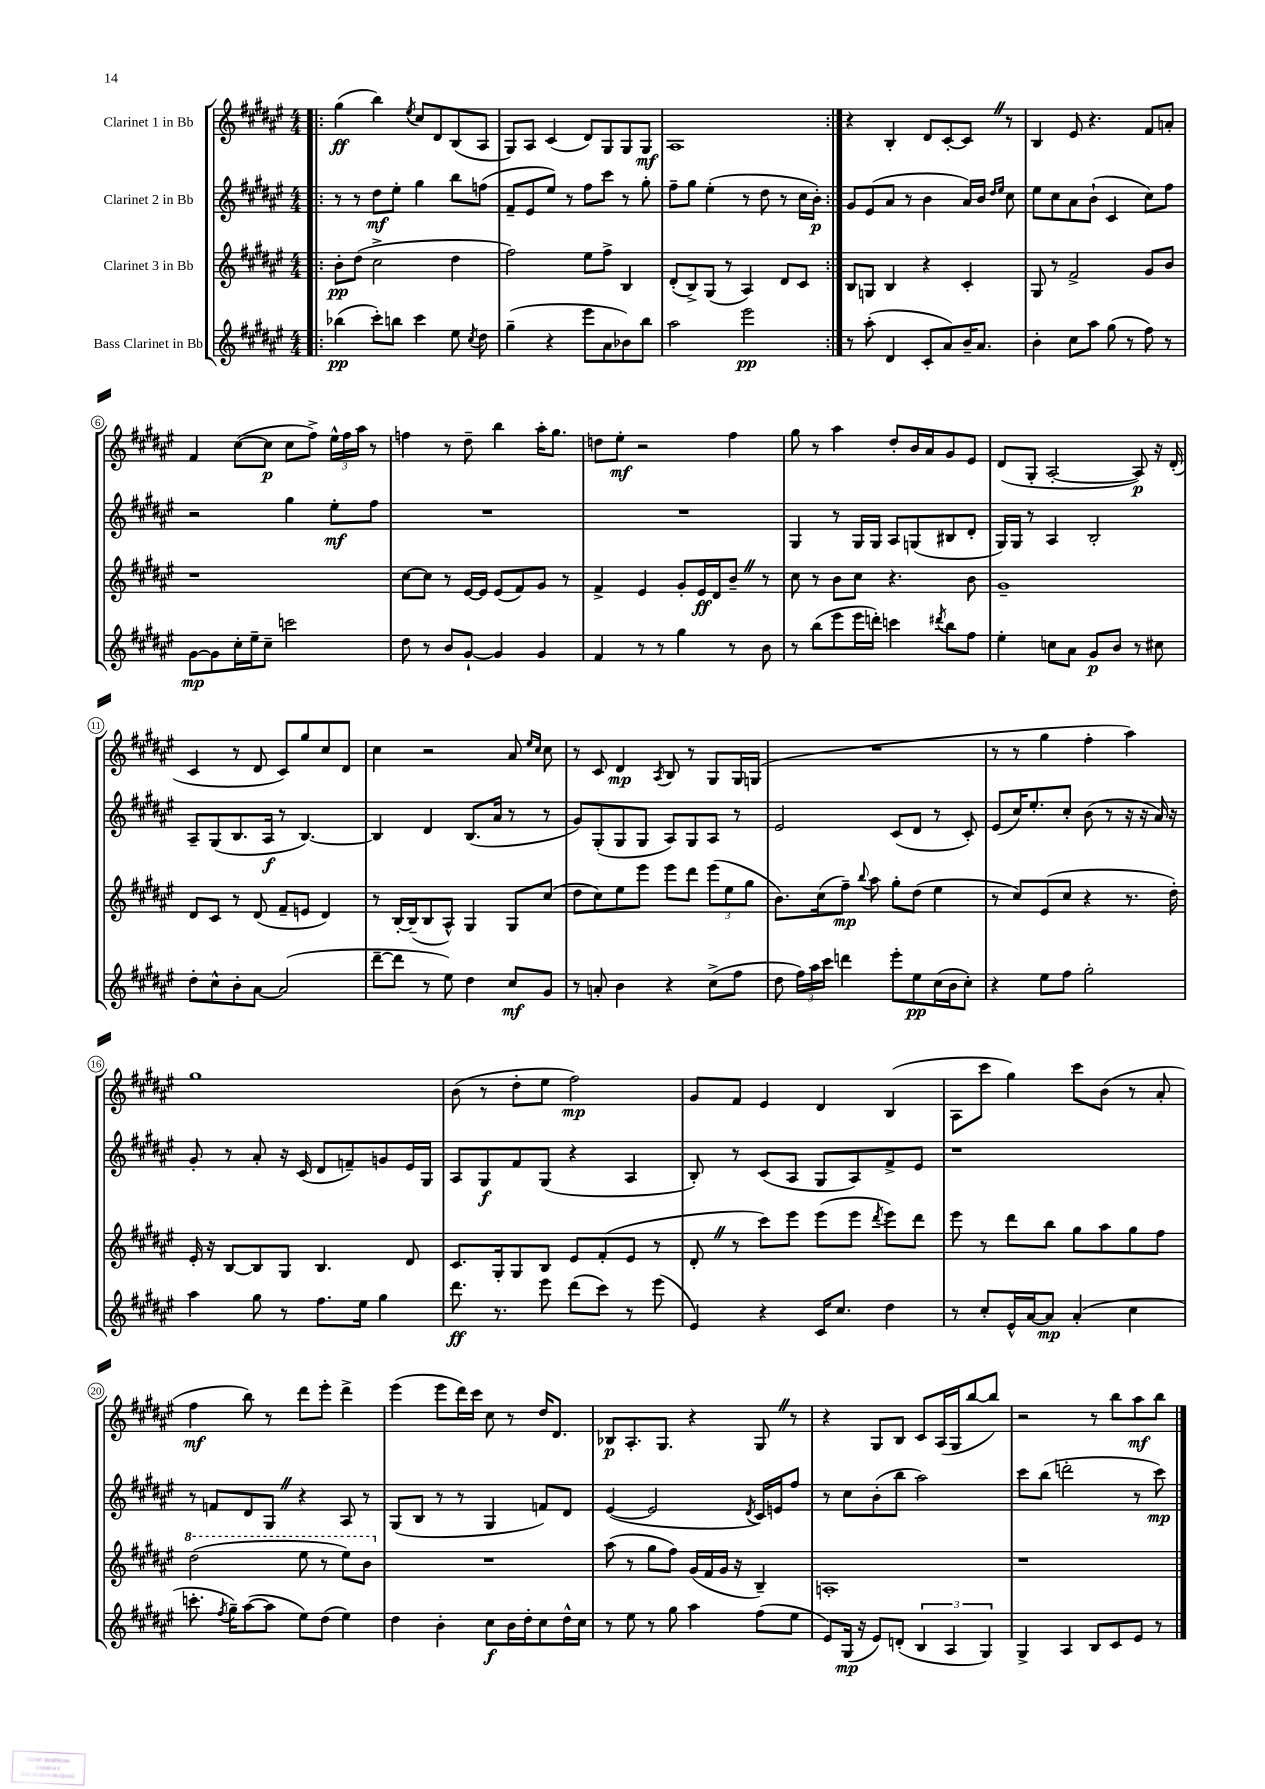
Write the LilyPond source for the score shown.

<<
\new StaffGroup <<
\new Staff = "s0" \with { instrumentName = "Clarinet 1 in Bb" } {
    \clef treble \key fis \major \numericTimeSignature \time 4/4
    \autoBeamOff \repeat volta 2 { \bar ".|:" gis''4\ff( b''4) \acciaccatura { eis''8 } cis''8[ dis'8 b8( ais8] |
    gis8[) ais8] cis'4( dis'8[) gis8 gis8 gis8]\mf |
    ais1 | }
    r4 b4-. dis'8[ cis'8~-. cis'8] \once \override BreathingSign.text = \markup { \musicglyph "scripts.caesura.straight" } \breathe r8 |
    b4 eis'8 r4. fis'8[ a'8]-. |
    fis'4 cis''8[~( cis''8]\p cis''8[ fis''8]->) \tuplet 3/2 { eis''16[-^ fis''16 ais''16] } r8 |
    f''4 r8 dis''8-- b''4 ais''16[-. gis''8.] |
    d''8[ eis''8]-.\mf r2 fis''4 |
    gis''8 r8 ais''4 dis''8[-. b'16 ais'16 gis'8 eis'8] |
    dis'8[( gis8]-. ais2~-. ais8\p) r16 dis'16-.( |
    cis'4 r8 dis'8 cis'8[) gis''8 cis''8 dis'8] |
    cis''4 r2 ais'8 \grace { eis''16[ cis''16] } cis''8 |
    r8 cis'8 dis'4\mp \acciaccatura { ais8 } b8 r8 gis8[ gis16 g16]( |
    R1 |
    r8 r8 gis''4 fis''4-. ais''4) |
    gis''1 |
    b'8( r8 dis''8[-. eis''8] fis''2\mp) |
    gis'8[ fis'8] eis'4 dis'4 b4( |
    ais8[ cis'''8] gis''4) cis'''8[ b'8]( r8 ais'8-. |
    fis''4\mf b''8) r8 dis'''8[ eis'''8]-. dis'''4-> |
    eis'''4( eis'''8[ dis'''16) cis'''16] cis''8 r8 dis''16[ dis'8.] |
    bes8[\p ais8.-. gis8.] r4 gis8 \once \override BreathingSign.text = \markup { \musicglyph "scripts.caesura.straight" } \breathe r8 |
    r4 gis8[ b8] cis'8[ ais16( gis16 b''8~ b''8]) |
    r2 r8 b''8[ ais''8\mf b''8] \bar "|." |
}
\new Staff = "s1" \with { instrumentName = "Clarinet 2 in Bb" } {
    \clef treble \key fis \major \numericTimeSignature \time 4/4
    \autoBeamOff \repeat volta 2 { \bar ".|:" r8 r8 dis''8[\mf eis''8]-. gis''4 b''8[ f''8]( |
    fis'8[-- eis'8 eis''8]) r8 fis''8[ cis'''8] r8 gis''8-. |
    fis''8[-- gis''8] eis''4-.( r8 dis''8 r8 cis''16[ b'16]-.\p) | }
    gis'8[ eis'8( ais'8] r8 b'4 ais'16[) b'16] \grace { dis''16[ eis''16] } cis''8 |
    eis''8[ cis''8 ais'8 b'8]-!( cis'4 cis''8[) fis''8] |
    r2 gis''4 eis''8[-.\mf fis''8] |
    R1 |
    R1 |
    gis4 r8 gis16[ gis16] ais8[ g8( bis8 dis'8]-. |
    gis16[) gis16] r8 ais4 b2-. |
    ais8[-- gis8( b8. ais16]\f r8 b4.~) |
    b4 dis'4 b8.[( ais'16] r8 r8 |
    gis'8[) gis8-.( gis8 gis8] ais8[) gis8 ais8] r8 |
    eis'2 cis'8[( dis'8] r8 cis'8-.) |
    eis'8[( cis''16) eis''8.-. cis''8]-. b'8( r8 r16 r16 ais'16) r16 |
    gis'8-. r8 ais'8-. r16 cis'16( dis'8[ f'8--) g'8 eis'16 gis16] |
    ais8[ gis8\f fis'8 gis8]( r4 ais4 |
    b8-.) r8 cis'8[( ais8] gis8[ ais8) fis'8-> eis'8] |
    r1 |
    r8 f'8[ dis'8 gis8] \once \override BreathingSign.text = \markup { \musicglyph "scripts.caesura.straight" } \breathe r4 ais8 r8 |
    gis8[( b8] r8 r8 gis4 f'8[) dis'8] |
    eis'4~( eis'2 \acciaccatura { dis'8 } cis'16[) e'16 fis''8] |
    r8 cis''8[ b'8-.( b''8] ais''2) |
    cis'''8[ b''8]( d'''2-. r8 cis'''8\mp) \bar "|." |
}
\new Staff = "s2" \with { instrumentName = "Clarinet 3 in Bb" } {
    \clef treble \key fis \major \numericTimeSignature \time 4/4
    \autoBeamOff \repeat volta 2 { \bar ".|:" b'8[-.\pp dis''8]( cis''2-> dis''4 |
    fis''2) eis''8[ fis''8]-> b4 |
    dis'8[-.( b8->) gis8]( r8 ais4) dis'8[ cis'8] | }
    b8[ g8] b4 r4 cis'4-. |
    gis8 r8 fis'2-> gis'8[ b'8] |
    r1 |
    cis''8[~ cis''8] r8 eis'16[~ eis'16] eis'8[( fis'8) gis'8] r8 |
    fis'4-> eis'4 gis'8[-. eis'16\ff dis'16 b'8]-- \once \override BreathingSign.text = \markup { \musicglyph "scripts.caesura.straight" } \breathe r8 |
    cis''8 r8 b'8[ cis''8] r4. b'8 |
    gis'1-- |
    dis'8[ cis'8] r8 dis'8( fis'8[-- e'8] dis'4) |
    r8 b16[~-. b16--( b8 ais8]-^) gis4 gis8[ cis''8]( |
    dis''8[ cis''8) eis''8 eis'''8] eis'''8[ dis'''8] \tuplet 3/2 { eis'''8[( eis''8 gis''8] } |
    b'8.[) cis''16( fis''8]--\mp) \appoggiatura { b''8 } ais''8 gis''8[-. dis''8]( eis''4 |
    r8 cis''8[) eis'8( cis''8] r4 r8. dis''16-.) |
    eis'16-. r16 b8[~ b8 gis8] b4. dis'8 |
    cis'8.[ gis16-. gis8 b8] eis'8[ fis'8-.( eis'8] r8 |
    dis'8-. \once \override BreathingSign.text = \markup { \musicglyph "scripts.caesura.straight" } \breathe r8 cis'''8[) eis'''8] eis'''8[( eis'''8] \acciaccatura { dis'''8 } eis'''8[) dis'''8] |
    eis'''8 r8 dis'''8[ b''8] gis''8[ ais''8 gis''8 fis''8] |
    \ottava #1 dis'''2( eis'''8 r8 eis'''8[) b''8] \ottava #0 |
    R1 |
    ais''8( r8 gis''8[ fis''8]) gis'16[( fis'16 gis'16] r16 b4--) |
    a1-. |
    r1 \bar "|." |
}
\new Staff = "s3" \with { instrumentName = "Bass Clarinet in Bb" } {
    \clef treble \key fis \major \numericTimeSignature \time 4/4
    \autoBeamOff \repeat volta 2 { \bar ".|:" bes''4\pp( cis'''8[-.) b''8] cis'''4 eis''8 \acciaccatura { cis''8 } dis''8 |
    gis''4--( r4 eis'''8[ ais'8 bes'8) b''8] |
    ais''2 eis'''2\pp | }
    r8 ais''8-.( dis'4 cis'8[-. ais'8) b'16-- ais'8.] |
    b'4-. cis''8[ ais''8] gis''8( r8 fis''8) r8 |
    gis'8[~\mp gis'8 cis''16-. eis''16-- cis''8]-- c'''2 |
    dis''8 r8 b'8[ gis'8]~-! gis'4 gis'4 |
    fis'4 r8 r8 gis''4 r8 b'8 |
    r8 b''8[( eis'''8 eis'''16 d'''16]-.) c'''4 \acciaccatura { dis'''8 } b''8[ fis''8] |
    eis''4-. c''8[ ais'8] gis'8[\p b'8] r8 cis''8 |
    dis''8[-. cis''8-^ b'8-. ais'8]~ ais'2( |
    dis'''8[~-- dis'''8] r8 eis''8) dis''4 cis''8[\mf gis'8] |
    r8 a'8-. b'4 r4 cis''8[->( fis''8] |
    dis''8 \tuplet 3/2 { fis''16[) ais''16 cis'''16] } d'''4 eis'''8[-. eis''8\pp cis''16( b'16 cis''8]-.) |
    r4 eis''8[ fis''8] gis''2-. |
    ais''4 gis''8 r8 fis''8.[ eis''16] gis''4 |
    dis'''8.\ff r8. eis'''8 dis'''8[( cis'''8]) r8 eis'''8( |
    eis'4) r4 cis'16[ cis''8.] dis''4 |
    r8 cis''8[-. eis'16-^ ais'16~ ais'8]\mp ais'4-.( cis''4 |
    c'''8.-. \acciaccatura { fis''8 } gis''16[--) ais''8~( ais''8] eis''8[) dis''8]( eis''4) |
    dis''4 b'4-. cis''8[\f b'16 dis''16-. cis''8 dis''16-^ cis''16] |
    r8 eis''8 r8 gis''8 ais''4 fis''8[( eis''8] |
    eis'8[) gis16]\mp( r16 eis'8[) d'8]-.( \tuplet 3/2 { b4 ais4 gis4) } |
    gis4-> ais4 b8[ cis'8 eis'8] r8 \bar "|." |
}
>>
>>
\layout { \context { \Score \override BarNumber.stencil = #(make-stencil-circler 0.1 0.3 ly:text-interface::print) } }
